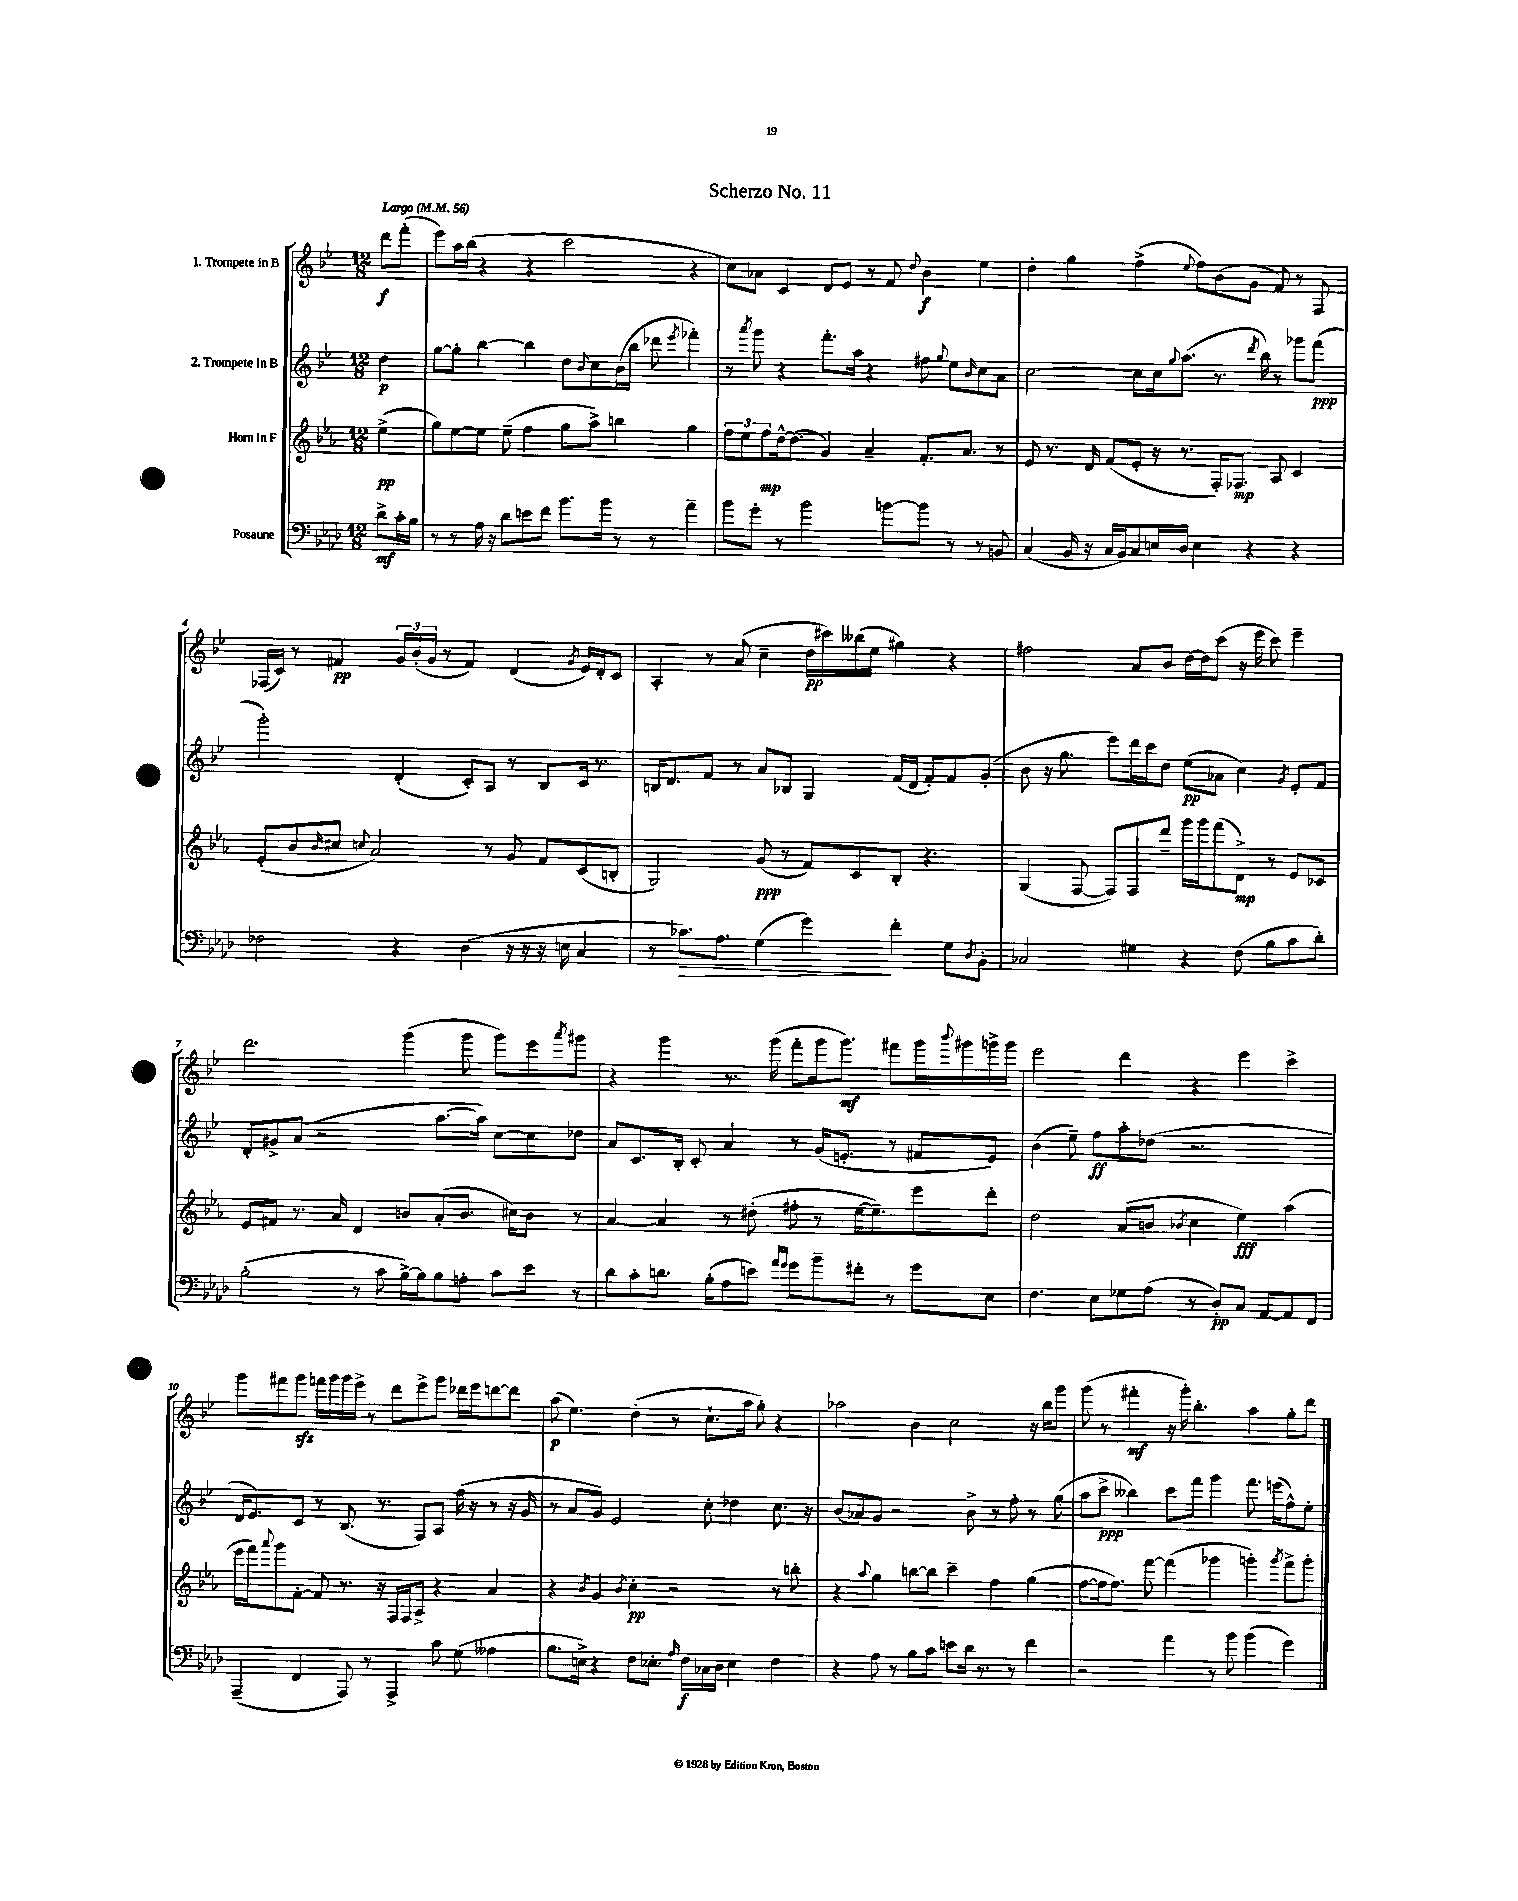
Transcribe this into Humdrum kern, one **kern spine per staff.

**kern	**dynam	**kern	**dynam	**kern	**dynam	**kern	**dynam
*part4	*part4	*part3	*part3	*part2	*part2	*part1	*part1
*staff4	*staff4	*staff3	*staff3	*staff2	*staff2	*staff1	*staff1
*I"Posaune	*	*I"Horn in F	*	*I"2. Trompete in B	*	*I"1. Trompete in B	*
*clefF4	*	*clefG2	*	*clefG2	*	*clefG2	*
*k[b-e-a-d-]	*	*k[b-e-a-]	*	*k[b-e-]	*	*k[b-e-]	*
*M12/8	*	*M12/8	*	*M12/8	*	*M12/8	*
*MM56	*	*MM56	*	*MM56	*	*MM56	*
=	=	=	=	=	=	=	=
!	!	!	!	!	!	!LO:TX:a:B:t=Largo	!
8d-^\L	mf	(4ee-^\	pp	4dd\	p	8ddd\L	f
16c'\L	.	.	.	.	.	(8fff'\J	.
16B-\JJ	.	.	.	.	.	.	.
=1	=1	=1	=1	=1	=1	=1	=1
8r	.	8gg\L)	.	[8gg\L	.	8eee-\L)	.
8r	.	[8ee-\	.	8gg'\J]	.	16aa\L	.
.	.	.	.	.	.	(16bb-\JJ	.
16A-\	.	8ee-\J]	.	[4bb-\	.	4r	.
16r	.	.	.	.	.	.	.
8d-\L	.	(8ee-~\	.	.	.	.	.
8en\	.	4ff\	.	4bb-\]	.	4r	.
8f\J	.	.	.	.	.	.	.
8.b-\L	.	8gg\L	.	8dd\L	.	2ccc\	.
.	.	.	.	8qqb-/	.	.	.
.	.	8aa-^\J)	.	8cc\	.	.	.
16b-\Jk	.	.	.	.	.	.	.
8r	.	4bbn\	.	(16b-\L	.	.	.
.	.	.	.	16bb-\JJ	.	.	.
8r	.	.	.	8ddd-X\	.	.	.
.	.	.	.	8qeee-/	.	.	.
4a-~\	.	4gg\	.	4fff-X'\)	.	4r	.
=2	=2	=2	=2	=2	=2	=2	=2
8b-\L	.	12ff\L	.	8r	.	8cc\L)	.
.	.	12ee-\	.	.	.	.	.
.	.	.	.	8qaaa/	.	.	.
8g'\J	.	.	.	8ggg\	.	8a-X\J	.
.	.	12ff\	mp	.	.	.	.
8r	.	[16dd^^\k	.	4r	.	4c/	.
.	.	(8.dd\J]	.	.	.	.	.
2b-\	.	.	.	.	.	.	.
.	.	4g/)	.	8.fff'\L	.	8d/L	.
.	.	.	.	.	.	8e-/J	.
.	.	.	.	16aa\Jk	.	.	.
.	.	4a-~/	.	4r	.	8r	.
[8bn\L	.	.	.	.	.	8f/	.
.	.	.	.	.	.	8qqdd/	.
8b\J]	.	8.f'/L	.	8ff#X\	.	4b-\	f
.	.	.	.	8qqgg/	.	.	.
8r	.	.	.	8ee-\L	.	.	.
.	.	8.a-/J	.	.	.	.	.
.	.	.	.	16qqb-/	.	.	.
8r	.	.	.	8cc\	.	4ee-\	.
8BBn/	.	8r	.	8a\J	.	.	.
=3	=3	=3	=3	=3	=3	=3	=3
(4C/	.	8e-/	.	[2cc\	.	4dd'\	.
.	.	8.r	.	.	.	.	.
16BB-/	.	.	.	.	.	4gg\	.
16r	.	16d/	.	.	.	.	.
16C/LL	.	(8f/L	.	.	.	.	.
16BB-/J)	.	.	.	.	.	.	.
8C/	.	8e-'/J	.	8cc\L]	.	(4ff^\	.
16En/L	.	16r	.	16cc\k	.	.	.
.	.	.	.	8qqgg/	.	.	.
16D-/JJ	.	8.r	.	(8.aa\J	.	.	.
.	.	.	.	.	.	8qqee-/	.
4E\	.	.	.	.	.	8ff\L)	.
.	.	16F'/KL)	.	8.r	.	(8b-\	.
.	.	8.F-X/J	mp	.	.	.	.
4r	.	.	.	.	.	8g\J	.
.	.	.	.	8qddd/	.	.	.
.	.	.	.	16bb-\)	.	.	.
.	.	8A-/	.	8r	.	8f/)	.
4r	.	4c/	.	8ggg-X\L	.	8r	.
.	.	.	.	(8fff\J	ppp	8F/	.
!!LO:LB:g=z
=4	=4	=4	=4	=4	=4	=4	=4
2F-X\	.	(8e-'/L	.	2ggg'\)	.	(16F-X/LL	.
.	.	.	.	.	.	16c/JJ)	.
.	.	8b-/	.	.	.	8r	.
.	.	16qqb-/	.	.	.	.	.
.	.	8cc#X/J	.	.	.	4f#X/	pp
.	.	8qqccn/	.	.	.	.	.
.	.	2a-/)	.	.	.	.	.
4r	.	.	.	(4d'/	.	24g/LL	.
.	.	.	.	.	.	(24b-'/	.
.	.	.	.	.	.	24g/JJ	.
.	.	.	.	.	.	8r	.
(4D-\	.	.	.	8c'/L)	.	4f#/)	.
.	.	8r	.	8A/J	.	.	.
16r	.	8g/	.	8r	.	(4d/	.
16r	.	.	.	.	.	.	.
16r	.	8f/L	.	8B-/L	.	.	.
16En\	.	.	.	.	.	.	.
.	.	.	.	.	.	8qg/	.
4C/	.	(8c/	.	16c/Jk	.	16e-/LL)	.
.	.	.	.	8.r	.	16d'/J	.
.	.	8Bn'/J	.	.	.	8c/J	.
=5	=5	=5	=5	=5	=5	=5	=5
8r	.	2G/)	.	16Bn/KL	.	4A'/	.
.	.	.	.	8.d/	.	.	.
!	!LO:HP:b	!	!	!	!	!	!
8.c-X\L)	>	.	.	.	.	.	.
.	.	.	.	8f/J	.	8r	.
8.A-\J	.	.	.	.	.	.	.
.	.	.	.	8r	.	(8a/	.
(4G\	.	(8g/	ppp	8a/L	.	4cc~\	.
.	.	8r	.	8B-X/J	.	.	.
4g\)	.	8f/L)	.	4G/	.	16dd\LL	pp
.	.	.	.	.	.	16ccc#X\)	.
.	.	8c/	.	.	.	(16bb--X\	.
.	.	.	.	.	.	16ee-\JJ	.
4f'\	]	8B-'/J	.	(16f/LL	.	4gg#X\)	.
.	.	.	.	16d/JJ	.	.	.
.	.	4.r	.	8f'/L)	.	.	.
8G\L	.	.	.	8f/	.	4r	.
8qD-/	.	.	.	.	.	.	.
8BB-'\J	.	.	.	(8g'/J	.	.	.
=6	=6	=6	=6	=6	=6	=6	=6
2C-X/	.	(4G/	.	8b-\	.	2ff#X\	.
.	.	.	.	16r	.	.	.
.	.	.	.	8.gg\	.	.	.
.	.	[8F/	.	.	.	.	.
.	.	8F/L])	.	8eee-\L)	.	.	.
4G#X\	.	8F/	.	16ddd\L	.	8a/L	.
.	.	.	.	16ccc\J	.	.	.
.	.	8ddd~/J	.	8dd\J	.	8b-/J	.
4r	.	16ggg\LL	.	(8ee-\L	pp	[16dd\LL	.
.	.	16ggg\J	.	.	.	16dd\J]	.
.	.	(8fff\	.	8a-X\J	.	(8ccc\J	.
(8F\	.	8d^\J)	mp	4cc\)	.	16r	.
.	.	.	.	.	.	16eee-\	.
8B-\L	.	8r	.	.	.	8ccc\)	.
.	.	.	.	8qg/	.	.	.
8c\	.	8e-/L	.	8e-'/L	.	4eee-~\	.
8d-'\J)	.	8c-X/J	.	8f/J	.	.	.
!!LO:LB:g=z
=7	=7	=7	=7	=7	=7	=7	=7
(2B-'\	.	8e-/L	.	8d'/L	.	2.ddd\	.
.	.	8f#X/J	.	8g#X^/	.	.	.
.	.	8.r	.	(8a/J	.	.	.
.	.	.	.	2r	.	.	.
.	.	16a-/	.	.	.	.	.
8r	.	4d/	.	.	.	.	.
8c\	.	.	.	.	.	.	.
[16B-^\LL)	.	8bn/L	.	.	.	(4ggg\	.
16B-\J]	.	.	.	.	.	.	.
8B-\	.	(8a-'/	.	[8.aa\L	.	.	.
8An'\J	.	8.b/J	.	.	.	8ggg\	.
.	.	.	.	16aa\Jk])	.	.	.
8c\L	.	.	.	[8cc\L	.	8ggg\L)	.
.	.	16cc#X\KL)	.	.	.	.	.
8e-\J	.	8b\J	.	8cc\]	.	8eee-\	.
.	.	.	.	.	.	8qaaa/	.
8r	.	8r	.	8dd-X\J	.	8ggg#X\J	.
=8	=8	=8	=8	=8	=8	=8	=8
8d-\L	.	[4a-/	.	8a/L	.	4r	.
8c'\	.	.	.	8.c/	.	.	.
8.dn\J	.	4a-/]	.	.	.	4ggg\	.
.	.	.	.	16B-'/Jk	.	.	.
.	.	.	.	8c'/	.	.	.
(16B-'\KL	.	.	.	.	.	.	.
8A-\	.	8r	.	4a/	.	8.r	.
8en\J)	.	(8dd#X'\	.	.	.	.	.
.	.	.	.	.	.	(16ggg\	.
16qqa-/LL	.	.	.	.	.	.	.
16qqg/JJ	.	.	.	.	.	.	.
8g\L	.	8ff#X'\	.	8r	.	8fff'\L	.
8b-~\	.	8r	.	(16g/KL	.	16ggg\k	.
.	.	.	.	8.en'/J	.	8.ggg\J)	mf
8f#X'\J	.	[16ee-\KL	.	.	.	.	.
.	.	8.ee-~\])	.	.	.	.	.
8r	.	.	.	8r	.	8fff#X\L	.
8g\L	.	8eee-\	.	8f#X/L	.	16ggg\L	.
.	.	.	.	.	.	8qqbbb-/	.
.	.	.	.	.	.	16ggg#X\	.
8E-\J	.	8ddd'\J	.	8e/J)	.	16gggn^\	.
.	.	.	.	.	.	16ggg\JJ	.
=9	=9	=9	=9	=9	=9	=9	=9
4.F\	.	2dd\	.	(4b-\	.	2eee-\	.
.	.	.	.	8ee-~\)	.	.	.
8E-\L	.	.	.	8ff\L	ff	.	.
8G-X\	.	(8a-/L	.	8aa'\	.	4ddd\	.
(8A-\J	.	8bn/J	.	(8dd-X\J	.	.	.
.	.	8qb-X/	.	.	.	.	.
8r	.	4cc\	.	2.r	.	4r	.
8D-'/L)	pp	.	.	.	.	.	.
8C/J	.	4ee-\)	fff	.	.	4eee-\	.
[8AA-/L	.	.	.	.	.	.	.
8AA-/]	.	(4aa-\	.	.	.	4ccc^\	.
8FF/J	.	.	.	.	.	.	.
!!LO:LB:g=z
=10	=10	=10	=10	=10	=10	=10	=10
(4AAA-~/	.	16eee-\LL	.	16d/KL	.	8ggg\L	.
.	.	16fff\J)	.	8.e-/)	.	.	.
.	.	8qqaaa-/	.	.	.	.	.
.	.	8ggg\	.	.	.	8fff#X\	.
4FF/	.	[8f'\J	.	8c/J	.	8gggzz\J	.
.	.	8f/]	.	8r	.	16fffn\LL	.
.	.	.	.	.	.	16ggg\	.
8AAA-/)	.	8.r	.	(8.B-/	.	16ggg\	.
.	.	.	.	.	.	16eee-^\JJ	.
8r	.	.	.	.	.	8r	.
.	.	16r	.	8.r	.	.	.
4AAA-^/	.	16F/LL	.	.	.	8ddd\L	.
.	.	16F/J	.	.	.	.	.
.	.	8A-^/J	.	8F/L)	.	8eee-^\	.
8c\	.	4r	.	8A/J	.	8ggg\J	.
(8G\	.	.	.	(16ff\	.	16ddd-X\LL	.
.	.	.	.	16r	.	16eee-\J	.
4A--X\	.	4a-/	.	8r	.	[8dddn\	.
.	.	.	.	16r	.	8ddd\J]	.
.	.	.	.	16g/	.	.	.
=11	=11	=11	=11	=11	=11	=11	=11
8.B-\L	.	4r	.	8r	.	(8aa\	p
.	.	.	.	8a/L	.	4.ee-\)	.
16En^\Jk)	.	.	.	.	.	.	.
.	.	8qb-/	.	.	.	.	.
4r	.	4g/	.	8g/J)	.	.	.
.	.	.	.	2e-/	.	.	.
.	.	8qb-/	.	.	.	.	.
8F\L	.	4cc'\	pp	.	.	(4dd'\	.
8.E-X'\J	.	.	.	.	.	.	.
.	.	2r	.	.	.	8r	.
16qqA-/	.	.	.	.	.	.	.
16F\LL	f	.	.	.	.	.	.
16C-X\	.	.	.	8cc'\	.	8.cc`\L	.
16D-\JJ	.	.	.	.	.	.	.
4E-\	.	.	.	4dd-X\	.	.	.
.	.	.	.	.	.	16aa\Jk	.
.	.	.	.	.	.	8gg'\)	.
4F\	.	8r	.	8.cc\	.	4r	.
.	.	8bbn'\	.	.	.	.	.
.	.	.	.	16r	.	.	.
=12	=12	=12	=12	=12	=12	=12	=12
4r	.	4r	.	(8b-/L	.	2aa-X\	.
.	.	.	.	8a-X/)	.	.	.
.	.	8qqaa-/	.	.	.	.	.
8A-\	.	4gg\	.	8g/J	.	.	.
8r	.	.	.	2r	.	.	.
8B-\L	.	[8bbn\L	.	.	.	4b-\	.
8c\J	.	8bb\J]	.	.	.	.	.
8en\L	.	4ccc~\	.	.	.	2cc\	.
16d-\Jk	.	.	.	8b-^\	.	.	.
8.r	.	.	.	.	.	.	.
.	.	4ff\	.	8r	.	.	.
8r	.	.	.	8ff'\	.	.	.
4f\	.	(4gg\	.	8r	.	16r	.
.	.	.	.	.	.	16bb-\KL	.
.	.	.	.	(8gg\	.	8ggg\J	.
=13	=13	=13	=13	=13	=13	=13	=13
2r	.	[8ff\L	.	8aa\L	.	(8ggg\	.
.	.	16ff\k]	.	8ccc^\J	ppp	8r	.
.	.	8.ff\J)	.	.	.	.	.
.	.	.	.	4bb--X\)	.	4fff#X'\	mf
.	.	[8fff\	.	.	.	.	.
4a-\	.	(4fff\]	.	8ccc\L	.	16r	.
.	.	.	.	.	.	16ggg'\)	.
.	.	.	.	8fff\J	.	4.bb-'\	.
8r	.	4ggg-X\	.	4ggg\	.	.	.
8b-\	.	.	.	.	.	.	.
(4b-\	.	4gggn'\)	.	8.fff\	.	4aa\	.
.	.	.	.	(16eeen\KL	.	.	.
.	.	8qggg/	.	.	.	.	.
4g\)	.	8fff^\L	.	8ff^^\)	.	8gg'\L	.
.	.	8ggg'\J	.	8ee-'\J	.	8ddd\J	.
==	==	==	==	==	==	==	==
*-	*-	*-	*-	*-	*-	*-	*-
